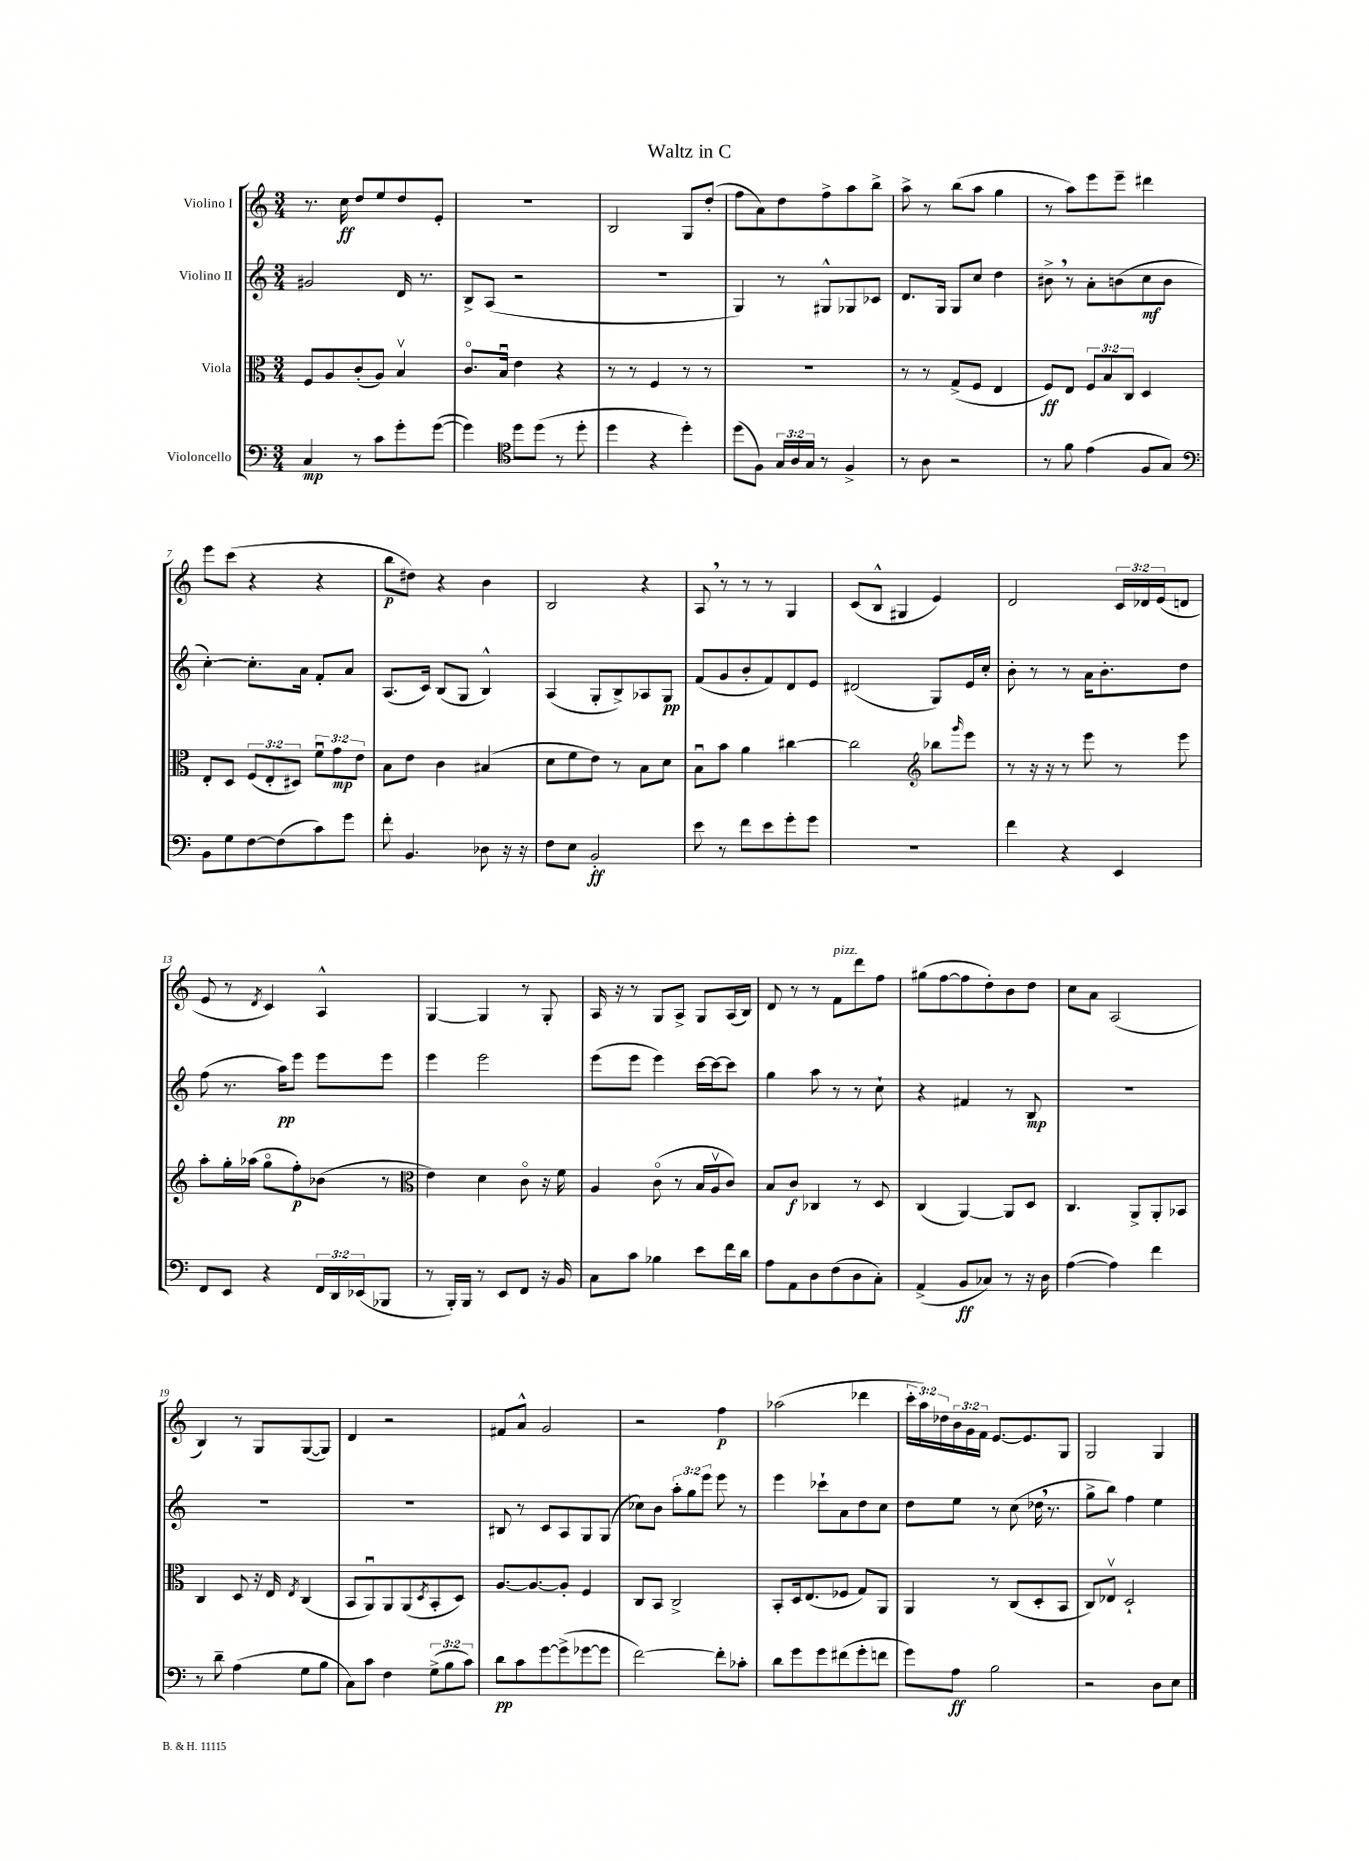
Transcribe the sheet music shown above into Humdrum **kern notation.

**kern	**dynam	**kern	**dynam	**kern	**dynam	**kern	**dynam
*part4	*part4	*part3	*part3	*part2	*part2	*part1	*part1
*staff4	*staff4	*staff3	*staff3	*staff2	*staff2	*staff1	*staff1
*I"Violoncello	*	*I"Viola	*	*I"Violino II	*	*I"Violino I	*
*clefF4	*	*clefC3	*	*clefG2	*	*clefG2	*
*k[]	*	*k[]	*	*k[]	*	*k[]	*
*M3/4	*	*M3/4	*	*M3/4	*	*M3/4	*
=1	=1	=1	=1	=1	=1	=1	=1
4C/	mp	8F/L	.	2g#X/	.	8.r	.
.	.	8A/	.	.	.	.	.
.	.	.	.	.	.	16cc\	ff
8r	.	(8c'/	.	.	.	8dd/L	.
8c\L	.	8A/J)	.	.	.	8ee/	.
8g'\	.	4Bv/	.	16d/	.	8dd/	.
.	.	.	.	8.r	.	.	.
([8g\J	.	.	.	.	.	8e'/J	.
=2	=2	=2	=2	=2	=2	=2	=2
4g\])	.	8.c/L	.	8B^/L	.	2.r	.
.	.	.	.	(8A/J	.	.	.
.	.	16Bu/Jk	.	.	.	.	.
*clefC4	*	*	*	*	*	*	*
8dd\L	.	4e\	.	2r	.	.	.
(8dd\J	.	.	.	.	.	.	.
8r	.	4r	.	.	.	.	.
8dd'\	.	.	.	.	.	.	.
=3	=3	=3	=3	=3	=3	=3	=3
4dd\	.	8r	.	2.r	.	2B/	.
.	.	8r	.	.	.	.	.
4r	.	4F/	.	.	.	.	.
4dd'\)	.	8r	.	.	.	8G/L	.
.	.	8r	.	.	.	(8dd'/J	.
=4	=4	=4	=4	=4	=4	=4	=4
(8dd\L	.	2.r	.	4G/)	.	8ff\L	.
8F\J)	.	.	.	.	.	8a\)	.
24G/LL	.	.	.	8r	.	8dd\	.
24A/	.	.	.	.	.	.	.
24G/JJ	.	.	.	.	.	.	.
8r	.	.	.	8G#X^^/L	.	8ff^\	.
4F^/	.	.	.	8G-X/	.	8aa\	.
.	.	.	.	8c-X/J	.	8bb^\J	.
=5	=5	=5	=5	=5	=5	=5	=5
8r	.	8r	.	8.d/L	.	8aa^\	.
8A\	.	8r	.	.	.	8r	.
.	.	.	.	16G/Jk	.	.	.
2r	.	(8G^/L	.	8G/L	.	(8bb\L	.
.	.	8F/J	.	8cc/J	.	8aa\J	.
.	.	4E/	.	4dd\	.	4gg\	.
=6	=6	=6	=6	=6	=6	=6	=6
8r	.	8F/L)	ff	8b#X^,\	.	8r	.
8f\	.	8E/J	.	8r	.	8aa\L)	.
(4e\	.	12F/L	.	8a'\L	.	8eee\	.
.	.	12B/	.	.	.	.	.
.	.	.	.	(8bn\	.	8eee~\J	.
.	.	12C/J	.	.	.	.	.
8F/L	.	4D/	.	8cc\	mf	4ddd#X\	.
8G/J)	.	.	.	8b\J	.	.	.
!!LO:LB:g=z
=7	=7	=7	=7	=7	=7	=7	=7
*clefF4	*	*	*	*	*	*	*
8BB\L	.	8E'/L	.	[4cc'\)	.	8eee\L	.
8G\	.	8D/J	.	.	.	(8ccc\J	.
[8F\	.	(12F/L	.	8.cc'\L]	.	4r	.
.	.	12E'/	.	.	.	.	.
(8F\]	.	.	.	.	.	.	.
.	.	12D#X/J)	.	.	.	.	.
.	.	.	.	16a\Jk	.	.	.
8c\)	.	12fu\L	.	8f'/L	.	4r	.
.	.	12g\	mp	.	.	.	.
8g\J	.	.	.	8a/J	.	.	.
.	.	12e\J	.	.	.	.	.
=8	=8	=8	=8	=8	=8	=8	=8
8f'\	.	8B\L	.	(8.A/L	.	8bb\L	p
4.BB/	.	8e\J	.	.	.	8dd#X\J)	.
.	.	.	.	16c/Jk)	.	.	.
.	.	4c\	.	(8B/L	.	4r	.
.	.	.	.	8G/J	.	.	.
8D-X\	.	(4B#X/	.	4B^^/)	.	4b\	.
16r	.	.	.	.	.	.	.
16r	.	.	.	.	.	.	.
=9	=9	=9	=9	=9	=9	=9	=9
8F\L	.	8d\L	.	(4A/	.	2B/	.
8E\J	.	8f\	.	.	.	.	.
2BB'/	ff	8e\J)	.	8G'/L	.	.	.
.	.	8r	.	8B^/)	.	.	.
.	.	8B\L	.	8A-X/	.	4r	.
.	.	8d\J	.	8G/J	pp	.	.
=10	=10	=10	=10	=10	=10	=10	=10
8e\	.	8Bu\L	.	(8f/L	.	8A,/	.
8r	.	8b\J	.	8g/	.	8r	.
8f\L	.	4a\	.	8b'/	.	8r	.
8e\	.	.	.	8f/)	.	8r	.
8g'\	.	[4cc#X\	.	8d/	.	4G/	.
8g\J	.	.	.	8e/J	.	.	.
=11	=11	=11	=11	=11	=11	=11	=11
2.r	.	2cc#\]	.	(2d#X/	.	(8c/L	.
.	.	.	.	.	.	8B^^/J	.
.	.	.	.	.	.	4G#X/	.
*	*	*clefG2	*	*	*	*	*
.	.	8bb-X\L	.	8G/L)	.	4e/)	.
.	.	16qqggg/	.	.	.	.	.
.	.	8eee\J	.	16e/L	.	.	.
.	.	.	.	16cc'/JJ	.	.	.
=12	=12	=12	=12	=12	=12	=12	=12
4f\	.	8r	.	8b'\	.	2d/	.
.	.	16r	.	8r	.	.	.
.	.	16r	.	.	.	.	.
4r	.	8r	.	8r	.	.	.
.	.	8eee\	.	16a\KL	.	.	.
.	.	.	.	8.b'\	.	.	.
4EE/	.	8r	.	.	.	24c/LL	.
.	.	.	.	.	.	24d-X/	.
.	.	.	.	.	.	(24e/J	.
.	.	8eee\	.	8dd\J	.	8dn/J	.
!!LO:LB:g=z
=13	=13	=13	=13	=13	=13	=13	=13
8FF/L	.	8aa'\L	.	(8ff\	.	8e/	.
8EE/J	.	16gg'\L	.	8.r	.	8r	.
.	.	(16aa-X\JJ	.	.	.	.	.
.	.	.	.	.	.	8qd/	.
4r	.	8gg\L	.	.	.	4c/)	.
.	.	.	.	16aa\KL)	pp	.	.
.	.	8ff'\)	p	8eee\J	.	.	.
24FF/LL	.	(8b-X\J	.	8eee\L	.	4A^^/	.
24DD/	.	.	.	.	.	.	.
(24EE-X/J	.	.	.	.	.	.	.
8BBB-X/J	.	8r	.	8eee\J	.	.	.
=14	=14	=14	=14	=14	=14	=14	=14
*	*	*clefC3	*	*	*	*	*
8r	.	4e\)	.	4eee\	.	[4G/	.
16BBB'/LL)	.	.	.	.	.	.	.
16BBB/JJ	.	.	.	.	.	.	.
8r	.	4d\	.	2eee\	.	4G/]	.
8EE/L	.	.	.	.	.	.	.
8FF/J	.	8c\	.	.	.	8r	.
16r	.	16r	.	.	.	8G'/	.
16BB/	.	16f\	.	.	.	.	.
=15	=15	=15	=15	=15	=15	=15	=15
8C\L	.	4A/	.	(8eee\L	.	16A/	.
.	.	.	.	.	.	16r	.
8c\J	.	.	.	8eee\J	.	8r	.
4B-X\	.	(8c\	.	4eee\)	.	8G/L	.
.	.	8r	.	.	.	8A^/J	.
8e\L	.	16B/LL	.	[16ccc\LL	.	8G/L	.
.	.	16Av/J	.	16ccc\J_	.	.	.
16f\L	.	8c/J)	.	8ccc\J]	.	(16A/L	.
16d\JJ	.	.	.	.	.	16B/JJ)	.
=16	=16	=16	=16	=16	=16	=16	=16
8A\L	.	8B/L	.	4gg\	.	8d/	.
8AA\	.	8c/J	f	.	.	8r	.
8D\	.	4C-X/	.	8aa\	.	8r	.
!	!	!	!	!	!	!LO:TX:a:i:t=pizz.	!
(8F\	.	.	.	8r	.	8f\L	.
8D\	.	8r	.	8r	.	8ddd\	.
8C'\J)	.	8D/	.	8cc`\	.	8ff\J	.
=17	=17	=17	=17	=17	=17	=17	=17
(4AA^/	.	(4C/	.	4r	.	(8gg#X\L	.
.	.	.	.	.	.	[8ff\	.
8BB/L	ff	[4AA/)	.	4f#X/	.	8ff\]	.
8C-X/J)	.	.	.	.	.	8dd'\)	.
8r	.	8AA/L]	.	8r	.	8b\	.
16r	.	8D/J	.	8B/	mp	8dd\J	.
16D\	.	.	.	.	.	.	.
=18	=18	=18	=18	=18	=18	=18	=18
([4A\	.	4.C/	.	2.r	.	8cc\L	.
.	.	.	.	.	.	8a\J	.
4A\])	.	.	.	.	.	(2A/	.
.	.	8AA^/L	.	.	.	.	.
4f\	.	8AA'/	.	.	.	.	.
.	.	8BB-X/J	.	.	.	.	.
!!LO:LB:g=z
=19	=19	=19	=19	=19	=19	=19	=19
8r	.	4C/	.	2.r	.	4B/)	.
8d~\	.	.	.	.	.	.	.
(4A\	.	8D/	.	.	.	8r	.
.	.	16r	.	.	.	8G/L	.
.	.	16E/	.	.	.	.	.
.	.	8qE/	.	.	.	.	.
8G\L	.	(4C/	.	.	.	([8G/	.
8B\J	.	.	.	.	.	8G/J])	.
=20	=20	=20	=20	=20	=20	=20	=20
8C\L)	.	8BB/L	.	2.r	.	4d/	.
8c\J	.	8AAu/)	.	.	.	.	.
4F\	.	8AA/	.	.	.	2r	.
.	.	(8AA/	.	.	.	.	.
.	.	8qD/	.	.	.	.	.
(12G^\L	.	8BB'/	.	.	.	.	.
12B\	.	.	.	.	.	.	.
.	.	8D/J)	.	.	.	.	.
12c\J)	.	.	.	.	.	.	.
=21	=21	=21	=21	=21	=21	=21	=21
8d\L	pp	[8.A/L	.	8B#X/	.	8f#X/L	.
8c\	.	.	.	8r	.	8a^^/J	.
.	.	8.A/_	.	.	.	.	.
[8g\	.	.	.	8c/L	.	2g/	.
(8g^\]	.	8A'/J]	.	8A/	.	.	.
[8g-X\	.	4F/	.	8G/	.	.	.
8g-\J]	.	.	.	(8G/J	.	.	.
=22	=22	=22	=22	=22	=22	=22	=22
[2f\)	.	8C/L	.	8cc-X\L)	.	2r	.
.	.	8BB/J	.	8b\J	.	.	.
.	.	2C^/	.	12aa'\L	.	.	.
.	.	.	.	12gg\	.	.	.
.	.	.	.	12eee\J	.	.	.
8f'\L]	.	.	.	8eee\	.	4ff\	p
8c-X'\J	.	.	.	8r	.	.	.
=23	=23	=23	=23	=23	=23	=23	=23
8d\L	.	8BB'/L	.	4eee\	.	(2aa-X\	.
8g\	.	16D/k	.	.	.	.	.
.	.	(8.E/	.	.	.	.	.
8g\	.	.	.	8ccc-X`\L	.	.	.
(8f#X\	.	8F-X/J	.	8a\	.	.	.
8g'\	.	8G/L)	.	8dd\	.	4ddd-X\	.
8fn\J	.	8AA/J	.	8cc\J	.	.	.
=24	=24	=24	=24	=24	=24	=24	=24
8g\L)	.	4AA/	.	8dd\L	.	24ccc'\LL	.
.	.	.	.	.	.	24aa\)	.
.	.	.	.	.	.	24dd-X\	.
8A\J	ff	.	.	8ee\J	.	24b\	.
.	.	.	.	.	.	24g\	.
.	.	.	.	.	.	24f\JJ	.
2B\	.	8r	.	8r	.	[8.e/L	.
.	.	(8C/L	.	(8cc\	.	.	.
.	.	.	.	.	.	8.e/]	.
.	.	8D'/	.	16dd-X,\	.	.	.
.	.	.	.	8.r	.	.	.
.	.	8BB/J	.	.	.	8G/J	.
=25	=25	=25	=25	=25	=25	=25	=25
2r	.	8C/L)	.	8gg^\L	.	2G/	.
.	.	8E-Xv/J	.	8bb\J)	.	.	.
.	.	2D`/	.	4ff\	.	.	.
8D\L	.	.	.	4ee\	.	4G/	.
8E\J	.	.	.	.	.	.	.
==	==	==	==	==	==	==	==
*-	*-	*-	*-	*-	*-	*-	*-
